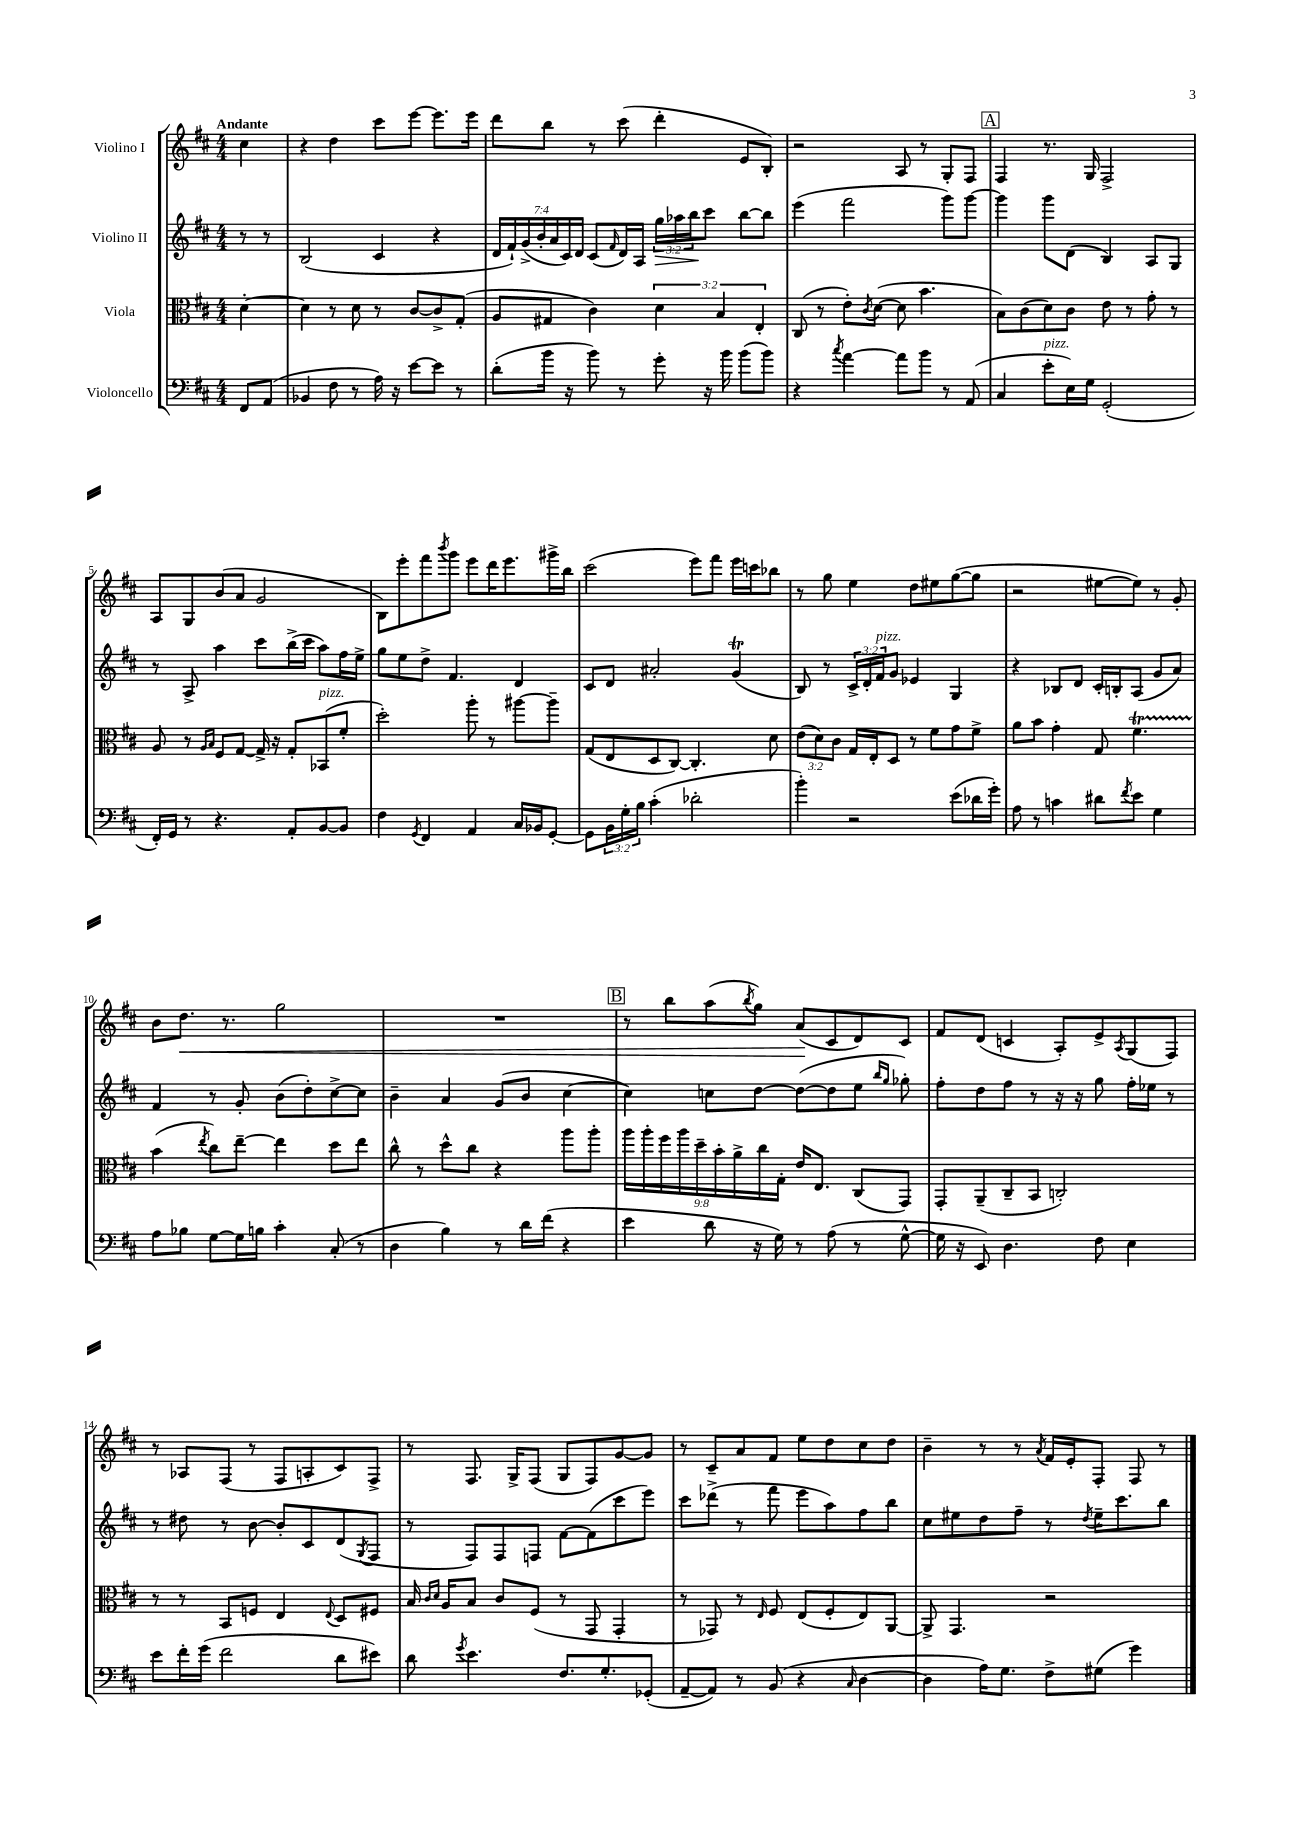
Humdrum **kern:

**kern	**kern	**kern	**kern
*staff4	*staff3	*staff2	*staff1
*clefF4	*clefC3	*clefG2	*clefG2
*k[f#c#]	*k[f#c#]	*k[f#c#]	*k[f#c#]
*M4/4	*M4/4	*M4/4	*M4/4
8FF#	[4d'	8r	4cc#
(8AA	.	8r	.
=	=	=	=
4BB-	4d]	(2B	4r
8F#	8r	.	4dd
8r	8d	.	.
16A)	8r	4c#	8ccc#
16r	.	.	.
[8e	[8c#	.	[8eee
8e]	8c#^]	4r	8.eee]
8r	(8G'	.	.
.	.	.	16eee
=	=	=	=
(8d'	8A	28d	8ddd
.	.	28f#`)	.
.	.	(28g^	.
.	.	28b'	.
16b	8G#	.	8bb
.	.	28a	.
.	.	28c#)	.
16r	.	.	.
.	.	28d	.
8b)	4c#)	(8c#	8r
.	.	16qqf#	.
8r	.	16d)	(8ccc#
.	.	16A	.
8g'	6d	24gg	4ddd'
.	.	24aa-	.
.	.	24bb	.
16r	.	8ccc#	.
.	6B	.	.
16b	.	.	.
(8b	.	[8bb	8e
.	6E'	.	.
8b)	.	8bb]	8B')
=	=	=	=
4r	(8C#	(4eee	2r
.	8r	.	.
8qcc#	.	.	.
[4a	8e')	2fff#	.
.	8qc#	.	.
.	([8d	.	.
8a]	8d]	.	8A
8b	4.b	.	8r
8r	.	8ggg)	8G'
(8AA	.	[8ggg	8F#
=	=	=	=
4C#	8B)	4ggg]	4F#
.	(8c#	.	.
8e'	8d)	8ggg	8.r
16E)	8c#	(8d	.
16G	.	.	16G
(2GG'	8e	4B)	2F#^
.	8r	.	.
.	8g'	8A	.
.	8r	8G	.
=	=	=	=
16FF#')	8A	8r	8A
16GG	.	.	.
8r	8r	8A^	8G
.	16qqA	.	.
.	16qqB	.	.
4.r	8F#	4aa	(8b
.	[8G	.	8a
.	16G^]	8ccc#	2g
.	16r	.	.
8AA'	8G'	(16bb^	.
.	.	16ccc#	.
[8BB	(8BB-	8aa)	.
8BB]	8f#'	16ff#	.
.	.	16ee^	.
=	=	=	=
4F#	2dd')	8gg	8B)
.	.	8ee	8eee'
8qGG	.	.	.
4FF#	.	8dd^	8fff#
.	.	.	8qbbb
.	.	4.f#	8ggg
4AA	8aa'	.	8eee
.	8r	.	16ddd
.	.	.	8.eee
16C#	[8aa#	4d	.
16BB-	.	.	.
[8GG'	8aa#~]	.	16ggg#^
.	.	.	16bb
=	=	=	=
8GG]	(8G	8c#	(2ccc#
24BB	8E	8d	.
24G'	.	.	.
24B	.	.	.
(4c#'	8D	2a#'	.
.	[8C#)	.	.
2d-'	4.C#']	.	8eee)
.	.	.	8fff#
.	.	(4g	16eee
.	.	.	16ccc
.	8d	.	8bb-
=	=	=	=
4b')	(12e	8B)	8r
.	12d)	.	.
.	.	8r	8gg
.	12c#	.	.
2r	16G	24c#^	4ee
.	.	24d'	.
.	16E'	.	.
.	.	24f#	.
.	8D	8g	.
.	8r	4e-	8dd
.	8f#	.	8ee#
(8e	8g	4G	([8gg
16d-	8f#^	.	8gg]
16g')	.	.	.
=	=	=	=
8A	8a	4r	2r
8r	8b	.	.
4c	4g'	8B-	.
.	.	8d	.
8d#	8G	16c#'	[8ee#
.	.	16B'	.
8qf#	.	.	.
8e	4.f#	(8A	8ee#])
4G	.	8g	8r
.	.	8a)	8g'
=	=	=	=
8A	(4b	4f#	8b
8B-	.	.	8.dd
.	8qee	.	.
[8G	8cc#)	8r	.
.	.	.	8.r
16G]	[8ee~	8g'	.
16B	.	.	.
4c#'	4ee]	(8b	2gg
.	.	8dd')	.
(8C#'	8dd	[8cc#^	.
8r	8ee	8cc#]	.
=	=	=	=
4D	8cc#^^	4b~	1r
.	8r	.	.
4B)	8dd^^	4a	.
.	8cc#	.	.
8r	4r	(8g	.
16d	.	8b	.
(16f#	.	.	.
4r	8aa	[4cc#	.
.	8aa'	.	.
=	=	=	=
4e	18aa	4cc#])	8r
.	18aa'	.	.
.	18ff#	.	.
.	.	.	8bb
.	18aa	.	.
.	18dd~	.	.
8d	.	8cc	(8aa
.	18b'	.	.
.	18a^	.	.
.	.	.	8qbb
16r	.	[8dd	8gg)
.	18cc#	.	.
16G)	.	.	.
.	18G'	.	.
8r	16e	(8dd_	(8a
.	8.E	.	.
(8A	.	8dd]	8c#
8r	(8C#	8ee	8d)
.	.	16qqbb	.
.	.	16qqgg	.
[8G^^	8GG)	8gg-')	8c#
=	=	=	=
16G]	8GG'	8ff#'	8f#
16r	.	.	.
8EE)	(8AA~	8dd	(8d
4.D	8C#~	8ff#	4c
.	8BB	8r	.
.	2C')	16r	8A')
.	.	16r	.
8F#	.	8gg	8e^
.	.	.	8qA
4E	.	16ff#'	(8G
.	.	16ee-	.
.	.	8r	8F#)
=	=	=	=
8e	8r	8r	8r
16f#'	8r	8dd#	8A-
(16g	.	.	.
2f#	8BB	8r	(8F#
.	8F	[8b	8r
.	4E	8b']	8F#
.	.	8c#	8A'
.	8qqE	.	.
8d	8D	(8d	8c#)
.	.	8qG	.
8e#)	8F#	8F#	8F#^
=	=	=	=
8d	16B	8r	8r
.	16qqc#	.	.
.	16qqd	.	.
.	16A	.	.
8qg	.	.	.
4.e	8B	8F#)	8.F#
.	8c#	8F#	.
.	.	.	16G^
.	(8F#	8F	(8F#
8.F#	8r	[8f#	8G
.	8GG	(8f#]	8F#)
8.G'	.	.	.
.	4GG'	8ccc#	[8g
(8GG-'	.	8eee)	8g]
=	=	=	=
[8AA~	8r	8ccc#	8r
8AA])	8GG-)	(8ddd-^	8c#~
8r	8r	8r	8a
.	16qqE	.	.
(8BB	8F#	8fff#	8f#
4r	(8E	8eee	8ee
.	8F#'	8aa)	8dd
16qqC#	.	.	.
[4D	8E)	8ff#	8cc#
.	[8AA	8bb	8dd
=	=	=	=
4D]	8AA^]	8cc#	4b~
.	4.GG	8ee#	.
16A)	.	8dd	8r
8.G	.	.	.
.	.	8ff#~	8r
.	.	.	8qa
8F#^	2r	8r	16f#
.	.	.	16e'
.	.	8qdd	.
(8G#	.	16ee#~	8F#'
.	.	8.ccc#	.
4g)	.	.	8F#
.	.	8bb	8r
==	==	==	==
*-	*-	*-	*-
